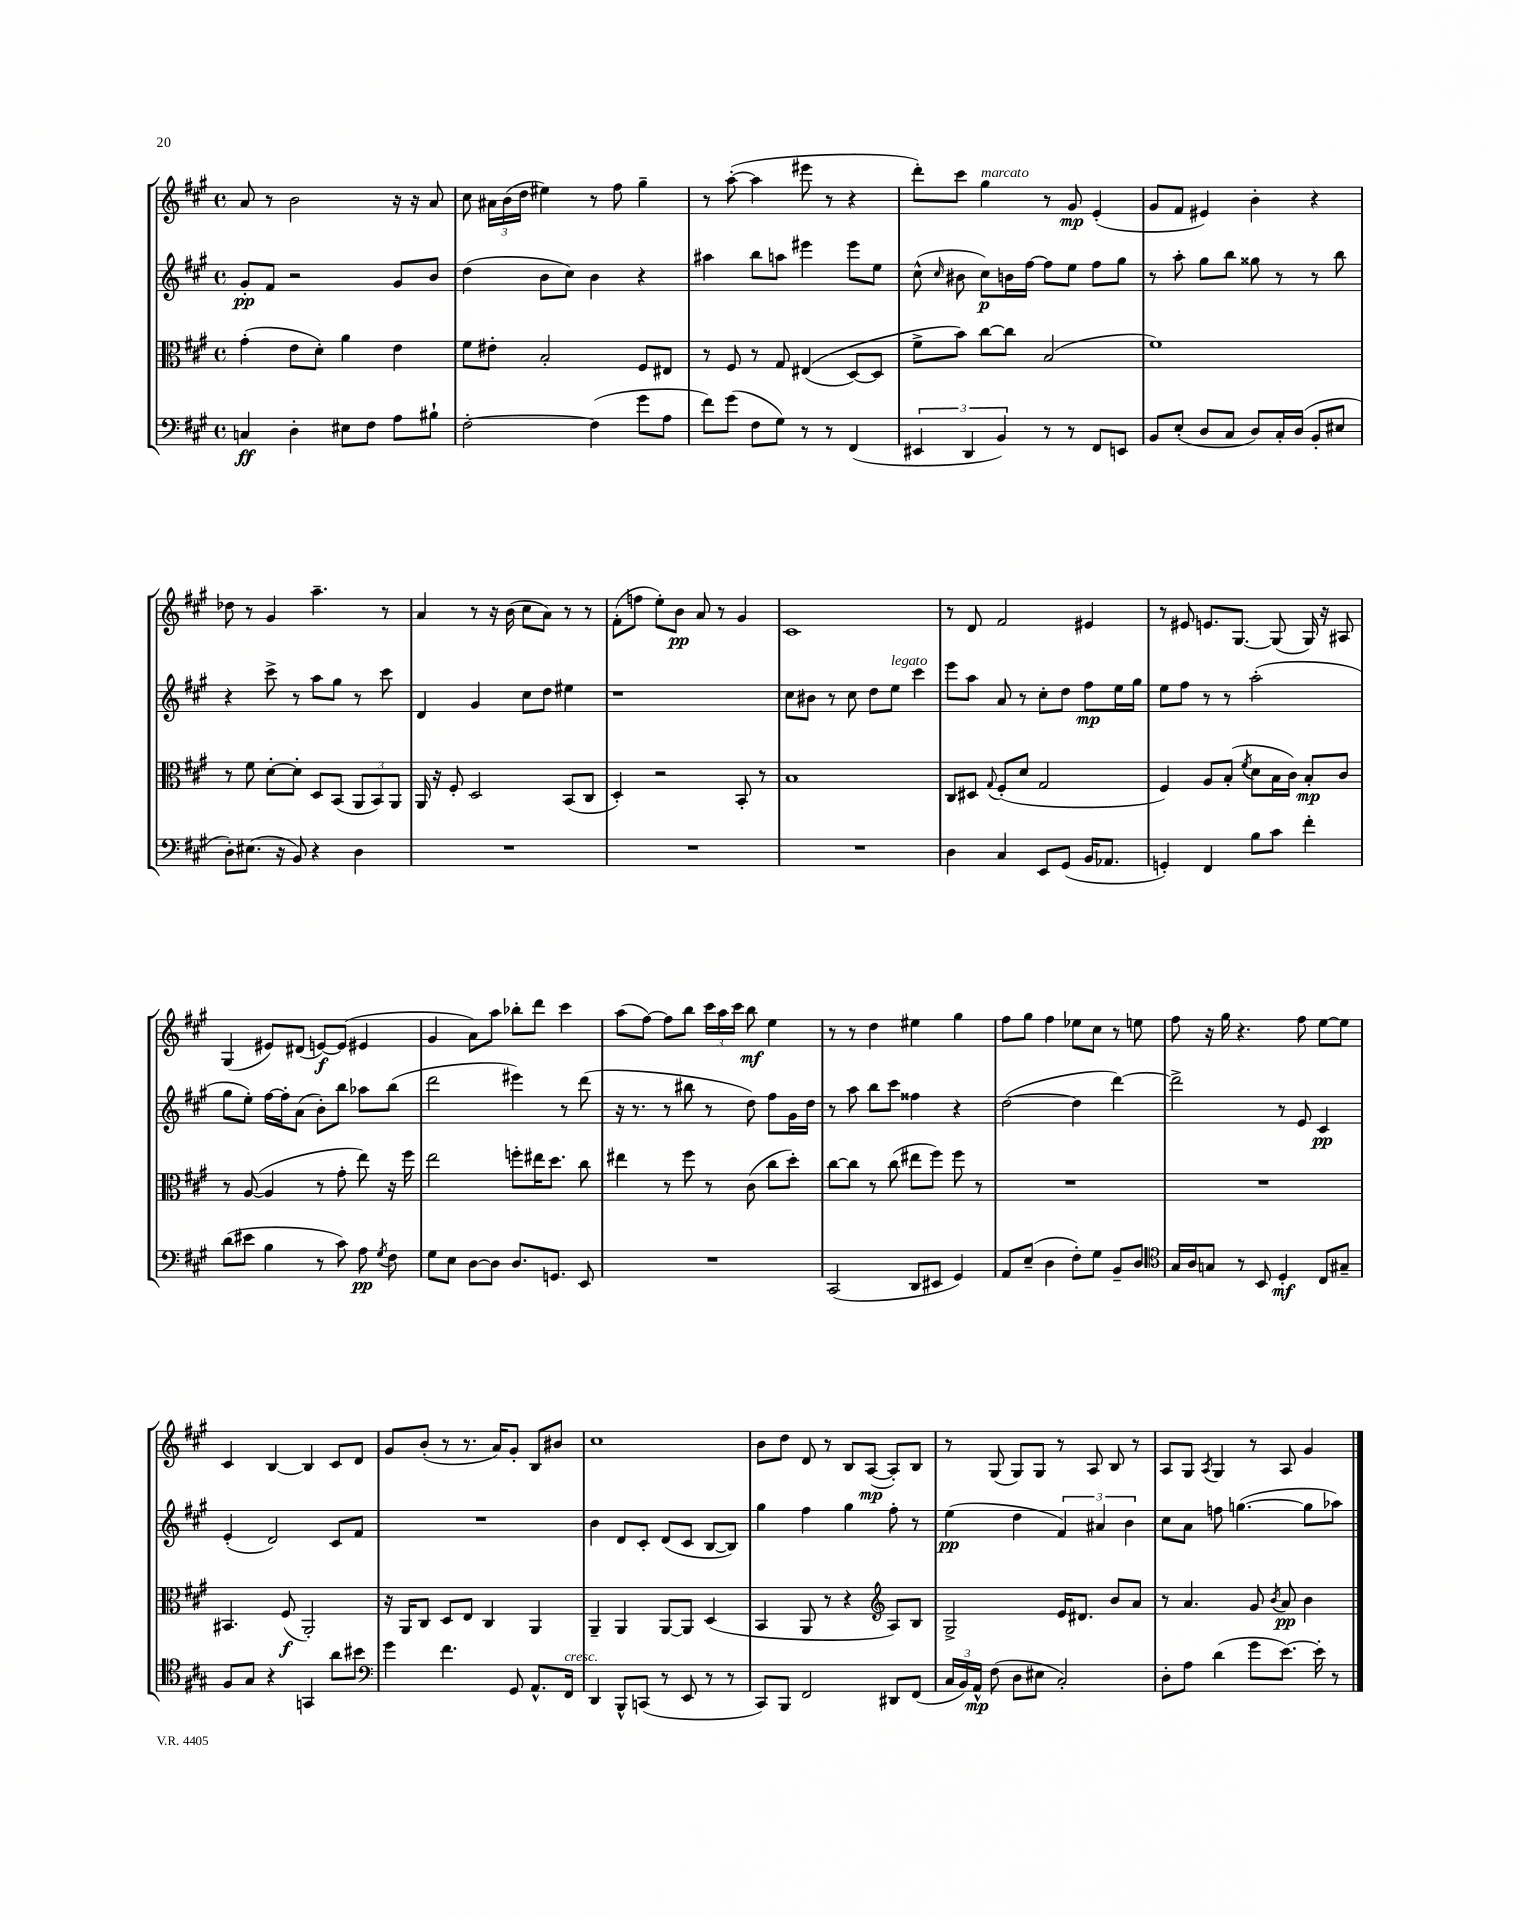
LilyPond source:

<<
\new StaffGroup <<
\new Staff = "s0" {
    \clef treble \key a \major \defaultTimeSignature \time 4/4
    \autoBeamOff a'8 r8 b'2 r16 r16 a'8 |
    cis''8 \tuplet 3/2 { ais'16[ b'16( d''16] } eis''4) r8 fis''8 gis''4-- |
    r8 a''8~-.( a''4 eis'''8 r8 r4 |
    d'''8[-.) cis'''8] gis''4^\markup { \italic "marcato" } r8 gis'8\mp e'4-.( |
    gis'8[ fis'8] eis'4) b'4-. r4 |
    des''8 r8 gis'4 a''4.-- r8 |
    a'4 r8 r16 b'16( cis''8[ a'8]) r8 r8 |
    fis'8[-.( f''8] e''8[-.) b'8]\pp a'8 r8 gis'4 |
    cis'1 |
    r8 d'8 fis'2 eis'4 |
    r8 eis'8 e'8.[ gis8.]~ gis8( gis16) r16 ais8 |
    gis4( eis'8[) dis'8]( e'8[~\f) e'8]( eis'4 |
    gis'4 a'8[) a''8] bes''8[-. d'''8] cis'''4 |
    a''8[( fis''8]~) fis''8[ b''8] \tuplet 3/2 { cis'''16[ a''16 cis'''16] } b''8\mf e''4 |
    r8 r8 d''4 eis''4 gis''4 |
    fis''8[ gis''8] fis''4 ees''8[ cis''8] r8 e''8 |
    fis''8 r16 gis''16 r4. fis''8 e''8[~ e''8] |
    cis'4 b4~ b4 cis'8[ d'8] |
    gis'8[ b'8]-.( r8 r8. a'16[) gis'8]-. b8[ bis'8] |
    cis''1 |
    b'8[ d''8] d'8 r8 b8[ a8]~\mp( a8[-.) b8] |
    r8 gis8( gis8[) gis8] r8 a8 b8 r8 |
    a8[ gis8] \acciaccatura { a8 } gis4 r8 a8 gis'4 \bar "|." |
}
\new Staff = "s1" {
    \clef treble \key a \major \defaultTimeSignature \time 4/4
    \autoBeamOff gis'8[-.\pp fis'8] r2 gis'8[ b'8] |
    d''4( b'8[ cis''8]) b'4 r4 |
    ais''4 b''8[ a''8] eis'''4 eis'''8[ e''8] |
    cis''8-^( \grace { cis''16 } bis'8 cis''8[\p) b'16 fis''16]~ fis''8[ e''8] fis''8[ gis''8] |
    r8 a''8-. gis''8[ b''8] gisis''8 r8 r8 b''8 |
    r4 cis'''8-> r8 a''8[ gis''8] r8 cis'''8 |
    d'4 gis'4 cis''8[ d''8] eis''4 |
    r1 |
    cis''8[ bis'8] r8 cis''8 d''8[ e''8]^\markup { \italic "legato" } cis'''4 |
    e'''8[ a''8] a'8 r8 cis''8[-. d''8] fis''8[\mp e''16 gis''16] |
    e''8[ fis''8] r8 r8 a''2-.( |
    gis''8[ e''8]-.) fis''16[~ fis''16-. a'8]( b'8[-.) b''8] aes''8[ b''8]( |
    d'''2 eis'''4) r8 d'''8( |
    r16 r8. r8 bis''8 r8 d''8) fis''8[ gis'16 d''16] |
    r8 a''8 b''8[ cis'''8] fisis''4 r4 |
    d''2~( d''4 d'''4~) |
    d'''2-> r8 e'8 cis'4\pp |
    e'4-.( d'2) cis'8[ fis'8] |
    R1 |
    b'4 d'8[ cis'8]-. d'8[( cis'8] b8[~ b8]) |
    gis''4 fis''4 gis''4 fis''8-. r8 |
    e''4\pp( d''4 \tuplet 3/2 { fis'4) ais'4 b'4 } |
    cis''8[ a'8] f''8 g''4.~( g''8[ aes''8]) \bar "|." |
}
\new Staff = "s2" {
    \clef alto \key a \major \defaultTimeSignature \time 4/4
    \autoBeamOff gis'4-.( e'8[ d'8]-.) a'4 e'4 |
    fis'8[ eis'8]-. b2-. fis8[ eis8] |
    r8 fis8 r8 gis8 eis4(\( d8[~) d8] |
    fis'8[-> b'8]\) cis''8[~ cis''8] b2( |
    fis'1) |
    r8 fis'8 d'8[~-. d'8]-. d8[ b,8]( \tuplet 3/2 { a,8[ b,8) a,8] } |
    a,16 r16 fis8-. d2 b,8[( cis8] |
    d4-.) r2 b,8-. r8 |
    b1 |
    cis8[ dis8] \appoggiatura { gis8 } fis8[-.( d'8] gis2 |
    fis4) a8[ b8]-.( \acciaccatura { fis'8 } d'8[ b16 cis'16]) b8[-.\mp cis'8] |
    r8 a8~( a4 r8 gis'8-. e''8) r16 fis''16 |
    e''2 f''8[-. eis''16 d''8.] cis''8 |
    eis''4 r8 fis''8 r8 cis'8( cis''8[ d''8]-.) |
    cis''8[~ cis''8] r8 cis''8( eis''8[ fis''8]) fis''8 r8 |
    R1 |
    R1 |
    bis,4. fis8\f( a,2-.) |
    r16 a,16[ cis8] d8[ e8] cis4 a,4 |
    a,4-- a,4 a,8[~ a,8] d4( |
    b,4 a,8 r8 r4 \clef treble a8[) b8] |
    gis2-> e'16[ dis'8.] b'8[ a'8] |
    r8 a'4. gis'8 \acciaccatura { b'8 } a'8\pp b'4 \bar "|." |
}
\new Staff = "s3" {
    \clef bass \key a \major \defaultTimeSignature \time 4/4
    \autoBeamOff c4\ff d4-. eis8[ fis8] a8[ bis8]-! |
    fis2~-. fis4( gis'8[ a8] |
    fis'8[) gis'8]( fis8[ gis8]) r8 r8 fis,4( |
    \tuplet 3/2 { eis,4 d,4 b,4) } r8 r8 fis,8[ e,8] |
    b,8[ e8]-.( d8[ cis8] d8[) cis16-. d16]( b,8[-. eis8] |
    d8[-.) eis8.]( r16 b,8) r4 d4 |
    R1 |
    R1 |
    R1 |
    d4 cis4 e,8[ gis,8]( b,16[ aes,8.] |
    g,4-.) fis,4 b8[ cis'8] fis'4-. |
    d'8[( eis'8] b4 r8 cis'8) a8\pp \acciaccatura { gis8 } fis8 |
    gis8[ e8] d8[~ d8] d8.[ g,8.] e,8 |
    R1 |
    cis,2( d,8[ eis,8] gis,4) |
    a,8[ e8]--( d4 fis8[-.) gis8] b,8[-- d8] |
    \clef tenor gis16[ a16 g8] r8 b,8 d4-.\mf cis8[ gis8]-- |
    fis8[ gis8] r4 g,4 a'8[ bis'8] |
    \clef bass gis'4 fis'4. gis,8 a,8.[-^ fis,16]^\markup { \italic "cresc." } |
    d,4 b,,8[-^ c,8]( r8 e,8 r8 r8 |
    cis,8[) b,,8] fis,2 dis,8[ fis,8]( |
    \tuplet 3/2 { cis16[ b,16) a,16]-^\mp } fis8( d8[ eis8] cis2-.) |
    d8[-. a8] d'4( gis'8[ e'8.]~) e'16-. r8 \bar "|." |
}
>>
>>
\layout { \context { \Score \remove "Bar_number_engraver" } }
